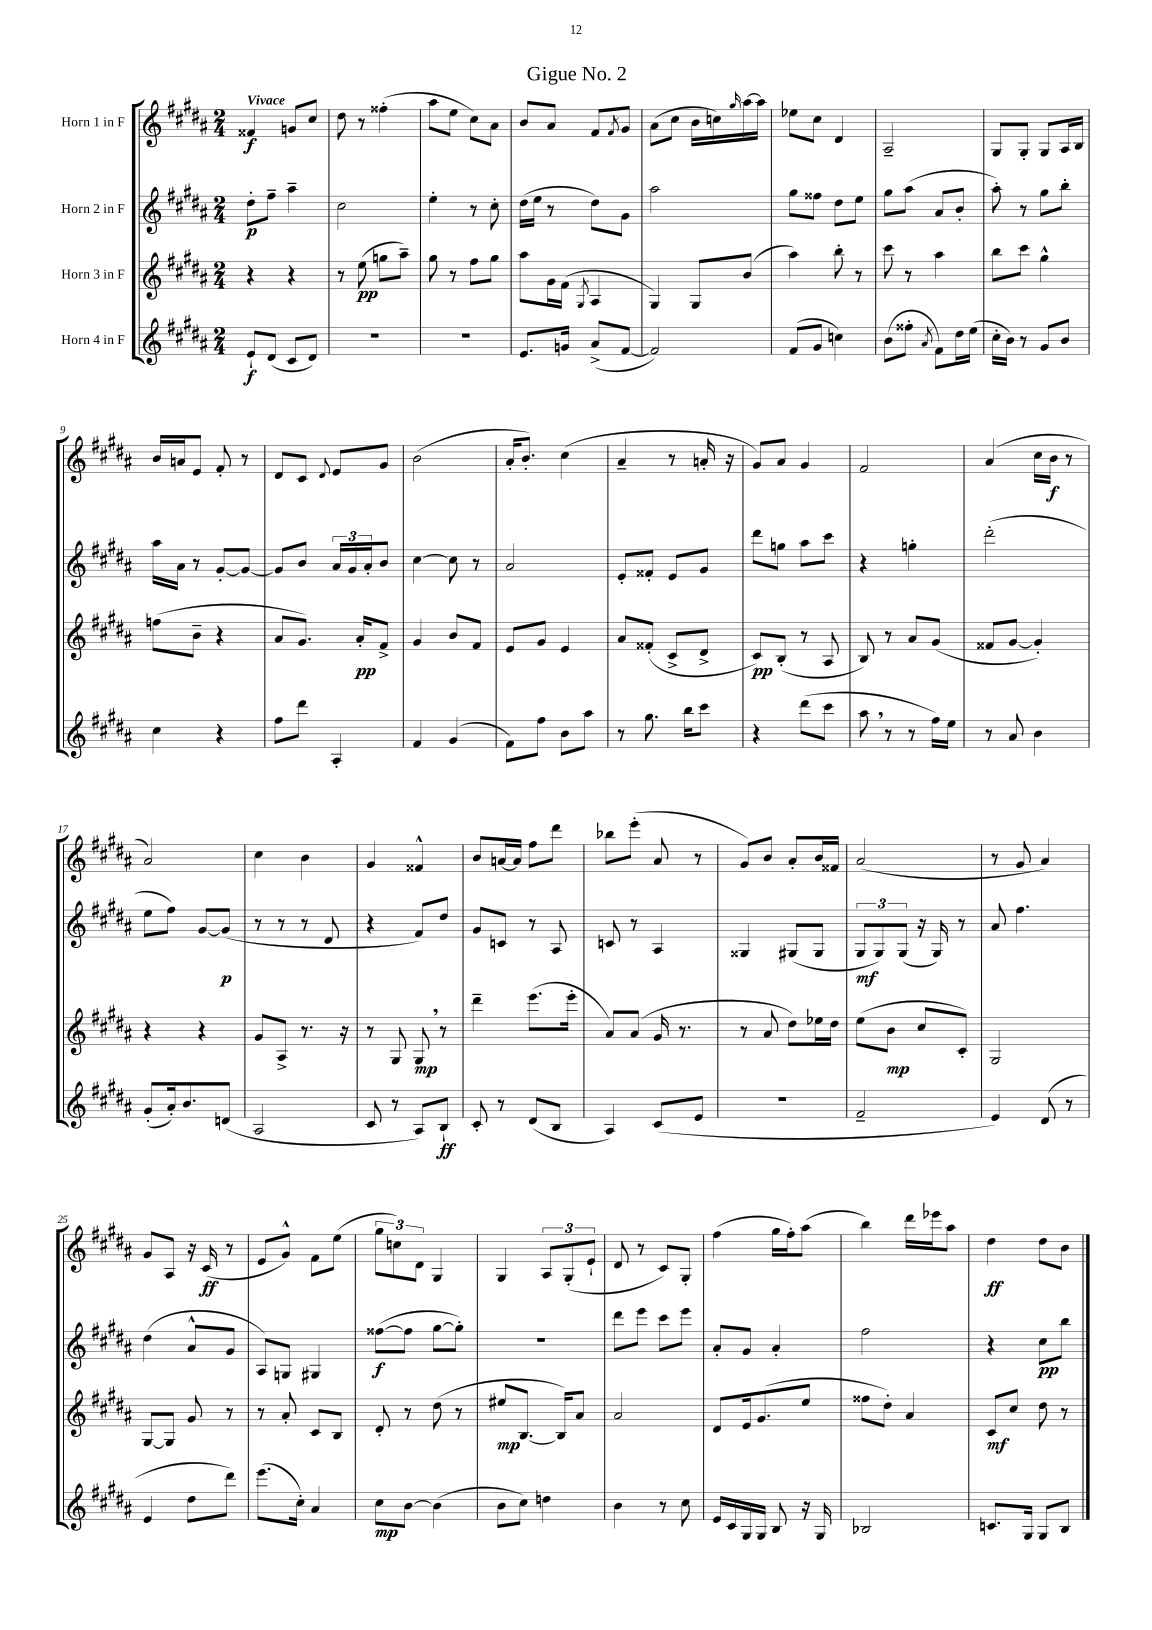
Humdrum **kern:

**kern	**kern	**kern	**kern
*staff4	*staff3	*staff2	*staff1
*clefG2	*clefG2	*clefG2	*clefG2
*k[f#c#g#d#a#]	*k[f#c#g#d#a#]	*k[f#c#g#d#a#]	*k[f#c#g#d#a#]
*M2/4	*M2/4	*M2/4	*M2/4
8e`/L	4r	8dd#'\L	4f##/
(8d#/J	.	8ff#~\J	.
8c#/L	4r	4aa#~\	8g/L
8d#/J)	.	.	8cc#/J
=	=	=	=
2r	8r	2cc#\	8dd#\
.	(8ee\	.	8r
.	8gg\L	.	(4ff##'\
.	8aa#~\J)	.	.
=	=	=	=
2r	8gg#\	4ee'\	8aa#\L
.	8r	.	8ee\J
.	8ff#\L	8r	8cc#\L)
.	8gg#\J	8cc#'\	8a#\J
=	=	=	=
8.e/L	8aa#\L	(16dd#\LL	8b/L
.	.	16ee\JJ	.
.	16g#\L	8r	8a#/J
16g/Jk	(16f#\JJ	.	.
.	8qG#/	.	.
(8a#^/L	4A#/	8dd#\L)	8f#/L
.	.	.	8qf#/
[8f#/J	.	8g#\J	8g#/J
=	=	=	=
2f#/])	4G#/)	2aa#\	(8a#\L
.	.	.	8cc#\J
.	8G#/L	.	16b\LL
.	.	.	16cc\)
.	.	.	16qqgg#/
.	(8b/J	.	[16aa#\
.	.	.	16aa#\]JJ
=	=	=	=
(8f#/L	4aa#\)	8gg#\L	8ee-\L
8g#/J	.	8ff##\J	8cc#\J
4cc\)	8bb'\	8dd#\L	4d#/
.	8r	8ee\J	.
=	=	=	=
(8b\L	8ccc#\	8gg#\L	2A#~/
8ff##'\J	8r	(8aa#\J	.
8qa#/	.	.	.
8f#\L)	4aa#\	8a#/L	.
16dd#\L	.	8b'/J	.
(16ee\JJ	.	.	.
=	=	=	=
16cc#'\LL	8bb\L	8aa#'\)	8G#/L
16b\JJ)	.	.	.
8r	8ccc#\J	8r	8G#'/J
8g#/L	4gg#^^\	8gg#\L	8G#/L
8b/J	.	8bb'\J	16A#/L
.	.	.	16B/JJ
=	=	=	=
4cc#\	(8ff\L	16aa#\LL	16b/LL
.	.	16a#\JJ	16a/J
.	8b~\J	8r	8e/J
4r	4r	[8g#'/L	8f#'/
.	.	8g#/_J	8r
=	=	=	=
8ff#\L	8a#/L	8g#/]L	8d#/L
8ddd#\J	8.g#/J)	8b/J	8c#/J
.	.	.	8qqd#/
4A#'/	.	24a#/LL	8e/L
.	.	24g#/	.
.	16a#'/LK	.	.
.	.	24a#'/J	.
.	8f#^/J	8b/J	8g#/J
=	=	=	=
4f#/	4g#/	[4cc#\	(2b\
(4g#/	8b/L	8cc#\]	.
.	8f#/J	8r	.
=	=	=	=
8f#\L)	8e/L	2a#/	16a#'/LK
.	.	.	8.b'/J)
8ff#\J	8g#/J	.	.
8b\L	4e/	.	(4cc#\
8aa#\J	.	.	.
=	=	=	=
8r	8a#/L	8e'/L	4a#~/
8.gg#\	(8f##'/J	8f##'/J	.
.	8c#^/L	8e/L	8r
16bb\LK	.	.	.
8ccc#\J	8d#^/J	8g#/J	16a'/
.	.	.	16r
=	=	=	=
4r	8c#/L)	8ddd#\L	8g#/L)
.	(8B'/J	8gg\J	8a#/J
(8ddd#\L	8r	8aa#\L	4g#/
8ccc#\J	8A#/	8ccc#\J	.
=	=	=	=
8aa#\	8B/)	4r	2f#/
8r	8r	.	.
8r	8a#/L	4gg'\	.
16ff#\LL)	(8g#/J	.	.
16ee\JJ	.	.	.
=	=	=	=
8r	8f##/L	(2ddd#'\	(4a#/
8a#/	[8g#/J	.	.
4b\	4g#'/])	.	16cc#\LL
.	.	.	16b\JJ
.	.	.	8r
=	=	=	=
(8g#'/L	4r	8ee\L	2a#/)
16a#'/k)	.	8ff#\J)	.
8.b/	.	.	.
.	4r	[8g#/L	.
(8d/J	.	(8g#/]J	.
=	=	=	=
2A#/	8g#/L	8r	4cc#\
.	8A#^/J	8r	.
.	8.r	8r	4b\
.	.	8d#/	.
.	16r	.	.
=	=	=	=
8c#/	8r	4r	4g#/
8r	8G#/	.	.
8A#/L)	8G#/	8f#/L)	4f##^^/
8B`/J	8r	8dd#/J	.
=	=	=	=
8c#'/	4ddd#~\	8g#/L	8b/L
8r	.	8c/J	[16a/L
.	.	.	16a/]JJ
(8d#/L	(8.eee\L	8r	8ff#\L
8B/J	.	8A#/	8ddd#\J
.	16eee'\Jk	.	.
=	=	=	=
4A#/)	8a#/L)	8c/	8bb-\L
.	(8a#/J	8r	(8eee'\J
(8c#/L	16g#/	4A#/	8a#/
.	8.r	.	.
8e/J	.	.	8r
=	=	=	=
2r	8r	4G##/	8g#/L)
.	8a#/	.	8b/J
.	8dd#\L)	(8G#/L	8a#'/L
.	16ee-\L	8G#/J	16b/L
.	16dd#\JJ	.	16f##/JJ
=	=	=	=
2f#~/	(8ee\L	12G#/L	(2a#/
.	.	12G#/)	.
.	8b\J	.	.
.	.	(12G#/J	.
.	8cc#/L	16r	.
.	.	16G#/)	.
.	8c#'/J)	8r	.
=	=	=	=
4e/)	2G#/	8a#/	8r
.	.	4.ff#\	8g#/
(8d#/	.	.	4a#/)
8r	.	.	.
=	=	=	=
4e/	[8G#/L	(4dd#\	8g#/L
.	8G#/]J	.	8A#/J
8dd#\L	8g#/	8a#^^/L	16r
.	.	.	(16c#/
8ddd#\J)	8r	8g#/J	8r
=	=	=	=
(8.eee\L	8r	8A#/L)	8e/L
.	8a#'/	8G/J	8g#^^/J)
16cc#'\Jk)	.	.	.
4a#/	8c#/L	4G#/	8f#\L
.	8B/J	.	(8ee\J
=	=	=	=
8cc#\L	8d#'/	([8ff##\L	12gg#\L
.	.	.	12cc\)
[8b\J	8r	8ff##\]J	.
.	.	.	12d#\J
(4b\]	(8dd#\	[8gg#\L	4G#/
.	8r	8gg#'\]J)	.
=	=	=	=
8b\L	8ee#/L	2r	4G#/
8cc#\J)	[8.B/J	.	.
4dd\	.	.	12A#/L
.	16B/]LK)	.	.
.	.	.	(12G#'/
.	8a#/J	.	.
.	.	.	12e`/J
=	=	=	=
4b\	2a#/	8ddd#\L	8d#/
.	.	8eee\J	8r
8r	.	8ccc#\L	8c#/L)
8cc#\	.	8eee\J	8G#'/J
=	=	=	=
16e/LL	8d#/L	8a#'/L	(4ff#\
16c#/	.	.	.
16G#/	16e/k	8g#/J	.
16G#/JJ	(8.g#/	.	.
8B/	.	4a#'/	16gg#\LL
.	.	.	16ff#'\J)
16r	8ee/J	.	(8aa#\J
16G#/	.	.	.
=	=	=	=
2B-/	8ff##\L	2ff#\	4bb\)
.	8dd#'\J)	.	.
.	4a#/	.	16ddd#\LL
.	.	.	16eee-\J
.	.	.	8aa#\J
=	=	=	=
8.c/L	8c#/L	4r	4dd#\
.	8cc#/J	.	.
16G#/Jk	.	.	.
8G#/L	8dd#\	8cc#\L	8dd#\L
8B/J	8r	8bb\J	8b\J
==	==	==	==
*-	*-	*-	*-
